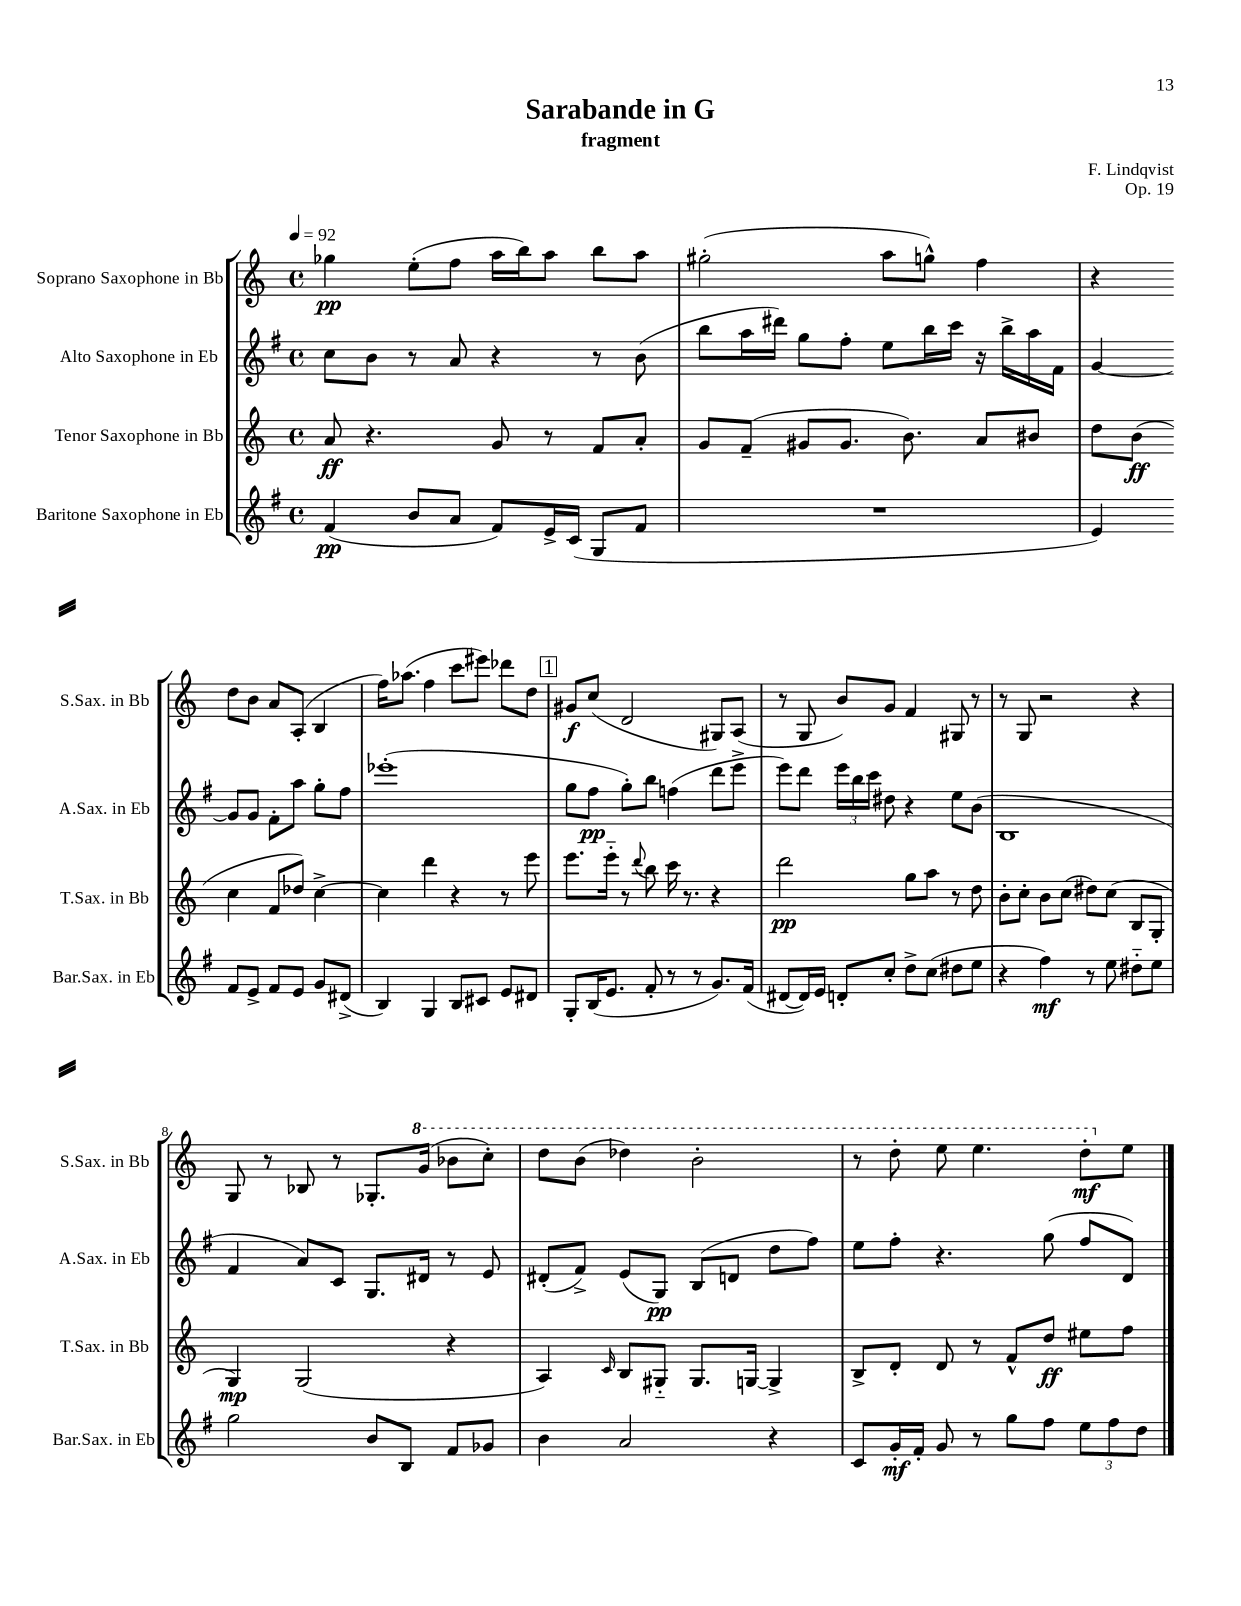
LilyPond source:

\header { title = "Sarabande in G" composer = "F. Lindqvist" subtitle = "fragment" opus = "Op. 19" }
<<
\new StaffGroup <<
\new Staff = "s0" \with { instrumentName = "Soprano Saxophone in Bb" shortInstrumentName = "S.Sax. in Bb" } {
    \clef treble \key c \major \defaultTimeSignature \time 4/4 \tempo 4 = 92
    \autoBeamOff ges''4\pp e''8[-.( f''8] a''16[ b''16) a''8] b''8[ a''8] |
    gis''2-.( a''8[ g''8]-^) f''4 |
    r4 d''8[ b'8] a'8[ a8]-.( b4 |
    f''16[) aes''8.]( f''4 c'''8[ eis'''8]) des'''8[ d''8] |
    \mark \markup { \box "1" } gis'8[\f c''8]( d'2 gis8[) a8]( |
    r8 g8 b'8[) g'8] f'4 gis8 r8 |
    r8 g8 r2 r4 |
    g8 r8 bes8 r8 ges8.[-. \ottava #1 g''16]( bes''8[ c'''8]-.) |
    d'''8[ b''8]( des'''4) b''2-. |
    r8 d'''8-. e'''8 e'''4. d'''8[-.\mf \ottava #0 e''8] \bar "|." |
}
\new Staff = "s1" \with { instrumentName = "Alto Saxophone in Eb" shortInstrumentName = "A.Sax. in Eb" } {
    \clef treble \key g \major \defaultTimeSignature \time 4/4
    \autoBeamOff c''8[ b'8] r8 a'8 r4 r8 b'8( |
    b''8[ a''16 dis'''16]) g''8[ fis''8]-. e''8[ b''16 c'''16] r16 b''16[-> a''16 fis'16] |
    g'4~ g'8[ g'8] fis'8[-. a''8] g''8[-. fis''8] |
    ees'''1-.( |
    \mark \markup { \box "1" } g''8[ fis''8]\pp g''8[-.) b''8] f''4( d'''8[ e'''8]-> |
    e'''8[) d'''8] \tuplet 3/2 { e'''16[ b''16 c'''16] } dis''8 r4 e''8[ b'8]( |
    b1 |
    fis'4 a'8[) c'8] g8.[ dis'16] r8 e'8 |
    dis'8[-.( fis'8]->) e'8[( g8]\pp) b8[( d'8] d''8[ fis''8]) |
    e''8[ fis''8]-. r4. g''8( fis''8[ d'8]) \bar "|." |
}
\new Staff = "s2" \with { instrumentName = "Tenor Saxophone in Bb" shortInstrumentName = "T.Sax. in Bb" } {
    \clef treble \key c \major \defaultTimeSignature \time 4/4
    \autoBeamOff a'8\ff r4. g'8 r8 f'8[ a'8]-. |
    g'8[ f'8]--( gis'8[ gis'8.] b'8.) a'8[ bis'8] |
    d''8[ b'8]\ff( c''4 f'8[ des''8]) c''4~-> |
    c''4 d'''4 r4 r8 e'''8 |
    \mark \markup { \box "1" } e'''8.[ e'''16]-_ r8 \appoggiatura { d'''8 } b''8 c'''16 r8. r4 |
    d'''2\pp g''8[ a''8] r8 d''8 |
    b'8[-. c''8]-. b'8[ c''8]( dis''8[) c''8]( b8[ g8]-. |
    g4\mp) g2( r4 |
    a4) \grace { c'16 } b8[ gis8]-_ gis8.[ g16]~ g4-> |
    b8[-> d'8]-. d'8 r8 f'8[-^ d''8]\ff eis''8[ f''8] \bar "|." |
}
\new Staff = "s3" \with { instrumentName = "Baritone Saxophone in Eb" shortInstrumentName = "Bar.Sax. in Eb" } {
    \clef treble \key g \major \defaultTimeSignature \time 4/4
    \autoBeamOff fis'4\pp( b'8[ a'8] fis'8[) e'16-> c'16]( g8[ fis'8] |
    R1 |
    e'4) fis'8[ e'8]-> fis'8[ e'8] g'8[ dis'8]->( |
    b4) g4 b8[ cis'8] e'8[ dis'8] |
    \mark \markup { \box "1" } g8[-. b16( e'8.] fis'8-. r8 r8 g'8.[) fis'16]( |
    dis'8[~ dis'16) e'16] d'8[-. c''8]-. d''8[-> c''8]( dis''8[ e''8] |
    r4 fis''4\mf) r8 e''8 dis''8[-_ e''8] |
    g''2 b'8[ b8] fis'8[ ges'8] |
    b'4 a'2 r4 |
    c'8[ g'16-.\mf fis'16]-. g'8 r8 g''8[ fis''8] \tuplet 3/2 { e''8[ fis''8 d''8] } \bar "|." |
}
>>
>>
